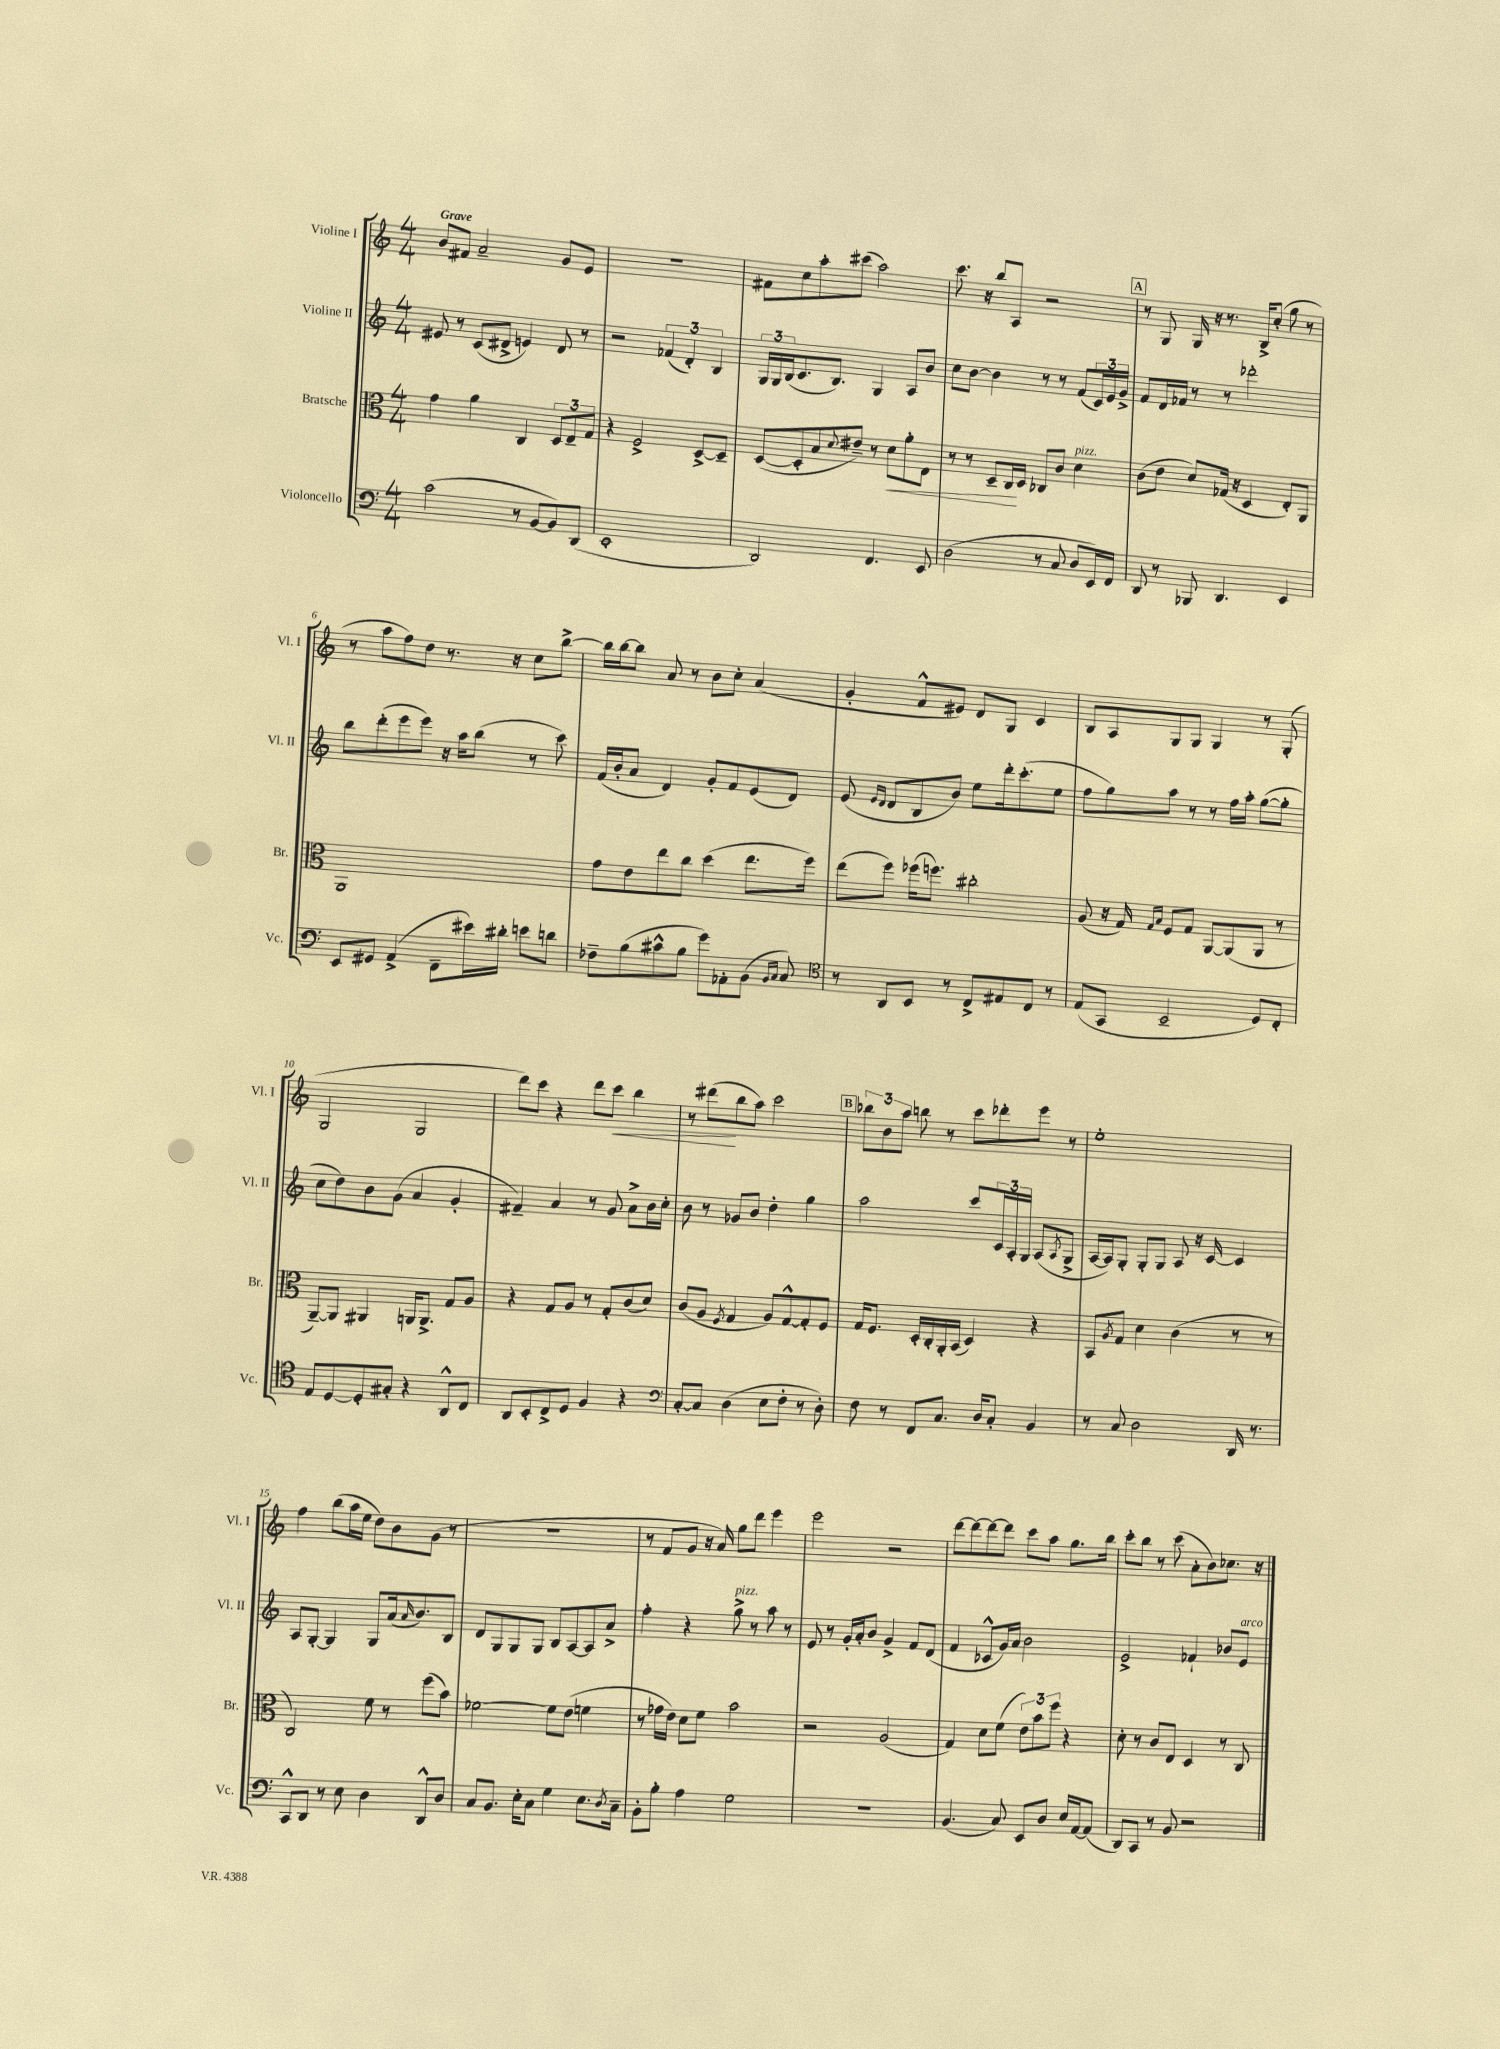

**kern	**kern	**kern	**kern
*staff4	*staff3	*staff2	*staff1
*clefF4	*clefC3	*clefG2	*clefG2
*k[]	*k[]	*k[]	*k[]
*M4/4	*M4/4	*M4/4	*M4/4
(2c	4g	8e#	8b
.	.	8r	8f#
.	4a	(8c	2a~
.	.	8d#^	.
8r	4C	4e)	.
[8BB	.	.	.
8BB])	12D	8d#	8g
.	12E~	.	.
(8DD	.	8r	8e
.	12G	.	.
=	=	=	=
1EE'	4r	2r	1r
.	2F^	.	.
.	.	(6f-	.
.	.	6d')	.
.	[8D^	.	.
.	.	6B	.
.	8D~]	.	.
=	=	=	=
2DD)	([8D	24G	8f#
.	.	24G	.
.	.	(24B	.
.	8D']	8.c	8cc
.	8B	.	8aa'
.	.	8.B)	.
.	8qqd	.	.
.	8e#~)	.	(8ccc#
4.FF	8r	4G	2aa)
.	8d	.	.
.	8a'	8A	.
8EE	8E	8b	.
=	=	=	=
(2D	8r	8cc	8.ccc
.	8r	[8b	.
.	.	.	16r
.	8D~	4b]	8bb
.	16C	.	8A
.	16D	.	.
8r	8C-	8r	2r
8C	8c	8r	.
8D	4d	(8f	.
16EE)	.	24c)	.
.	.	24e	.
16FF	.	.	.
.	.	24g^	.
=	=	=	=
8DD	(8c	8f	8r
8r	8e	16d	8G
.	.	16f-	.
8BBB-	8d)	8r	16G
.	.	.	16r
4.DD	(16G-	8r	8.r
.	16r	.	.
.	4D	2ddd-'	.
.	.	.	16B^
.	.	.	(8cc'
4EE	8E')	.	8gg
.	8AA	.	8r
=	=	=	=
8EE	1AA	8bb	8r
8GG#	.	(8ddd'	8aa
(4AA^	.	8eee	8ff)
.	.	8eee)	8dd
8FF~	.	16r	8.r
.	.	16aa	.
16e#)	.	(8bb	.
16d#'	.	.	16r
8e	.	8r	8cc
8d	.	8ccc)	[8bb^
=	=	=	=
8F-~	8g	(16f	16bb]
.	.	16b'	[16bb
(8B	8e	8a	8bb]
8c#^^	8ee	4d)	8a
8B	8cc	.	8r
8g)	(4dd	8g'	8b
8AA-'	.	8f	8cc'
(8BB	8.ee	(8e	(4a
16qqBB	.	.	.
16qqC	.	.	.
8C)	.	8d)	.
.	16ff)	.	.
=	=	=	=
*clefC4	*	*	*
8r	(8ee	(8e	4g'
.	.	16qqe	.
.	.	16qqd	.
8AA	8ff)	8d	.
8BB	(16ff-	8B	8f^^
.	8.ff)	.	.
8r	.	8b)	8e#)
8C^	2cc#'	8ee	8d
8E#	.	16ddd'	8G
.	.	(8.ccc'	.
8C	.	.	4c
8r	.	8ee	.
=	=	=	=
(8E	(8A	8ff	8B
8GG	16r	8gg)	8A
.	16G)	.	.
.	16qqG	.	.
.	16qqB	.	.
2BB~	8F	8aa	8G
.	8G	8r	8G
.	[8AA	8r	4G
.	(8AA]	16ff	.
.	.	16aa'	.
8D)	8AA	([8gg	8r
8C'	8r	8gg']	(8G'
=	=	=	=
8E	[8AA~)	8cc	2G
[8D	8AA]	8dd)	.
8D']	4AA#	8b	.
8G#'	.	(8g	.
4r	16AA	4a	2G
.	8.AA^	.	.
8AA^^	8G	4g'	.
8C	8A	.	.
=	=	=	=
8AA	4r	4f#~)	8ddd)
8BB'	.	.	8ccc
8C^	8G	4a	4r
8D	8A	.	.
4F	8r	8r	8ddd
.	8G'	8g	8ccc
4r	(8c	8a^	4bb
.	8d)	16b	.
.	.	16cc'	.
=	=	=	=
*clefF4	*	*	*
[8C'	(8c	8b	8r
8C]	8A	8r	(8ddd#
.	8qF	.	.
(4D	4G	8g-	8bb
.	.	8b	8aa)
8E	8A)	4dd'	2ccc
8F'	[8G^^	.	.
8r	8G']	4gg	.
8D')	8F	.	.
=	=	=	=
8F	16G	2aa	12bb-
.	8.F	.	.
.	.	.	12b
8r	.	.	.
.	.	.	12aa
8FF	16D'	.	8bb
.	16C'	.	.
8.C	16AA'	.	8r
.	(16BB	.	.
.	4D)	8ccc	8ccc
16D	.	.	.
8C'	.	24c	8ddd-'
.	.	24A'	.
.	.	24G	.
4BB	4r	(8A	8eee
.	.	8qA	.
.	.	8G^	8r
=	=	=	=
8r	8BB	[16A	1ee'
.	.	16A])	.
.	8qA	.	.
8C	8G	8G'	.
2D	4d	8G'	.
.	.	8G	.
.	(4c	8A	.
.	.	16r	.
.	.	[16c	.
16DD	8r	4c]	.
8.r	.	.	.
.	8r	.	.
=	=	=	=
8CC^^	2C)	8A	4ff
8DD	.	[8G'	.
8r	.	4G]	(8bb
8E	.	.	16aa
.	.	.	16ee
4D	8f	8G	8dd)
.	8r	(16a	8b
.	.	16qqa	.
.	.	8.b)	.
8DD^^	(8ff	.	(8g
8D	8b)	8B	8r
=	=	=	=
8C	[2f-	8d	1r
8.BB	.	8G	.
.	.	8G	.
16E'	.	.	.
8C	.	8G	.
4G	8f-]	8B	.
.	(8e	[8A	.
8.E	4f	8A]	.
.	.	8a^	.
8qD	.	.	.
16C~	.	.	.
=	=	=	=
8BB'	8r	4ff'	8r
8B'	16g-	.	8f
.	16e)	.	.
4A	8d	4r	8g
.	8f	.	16r
.	.	.	16a)
2G	2b	8gg^	8gg
.	.	8r	8ddd
.	.	8aa	4eee
.	.	8r	.
=	=	=	=
1r	2r	8e	2eee
.	.	8r	.
.	.	16g'	.
.	.	16a'	.
.	.	8b	.
.	(2A	4g^	2r
.	.	8f	.
.	.	(8d	.
=	=	=	=
(4.BB	4G)	4f	[8ddd
.	.	.	8ddd_
.	8d	8c-^^	8ddd_
8C)	(8f	16g)	8ddd]
.	.	16a	.
8EE	12e)	2b	8ccc
.	12b	.	.
8D	.	.	8aa
.	12ff	.	.
16E	4r	.	8.gg
[16AA	.	.	.
(8AA]	.	.	.
.	.	.	16bb
=	=	=	=
8DD)	8d'	2e^	8ccc'
8CC	8r	.	8bb
8r	8c	.	8r
8BB	8E	.	(8ccc
2r	4D	4f-`	8a'
.	.	.	8b)
.	8r	8b-	8.cc-
.	8C	8e	.
.	.	.	16r
==	==	==	==
*-	*-	*-	*-
